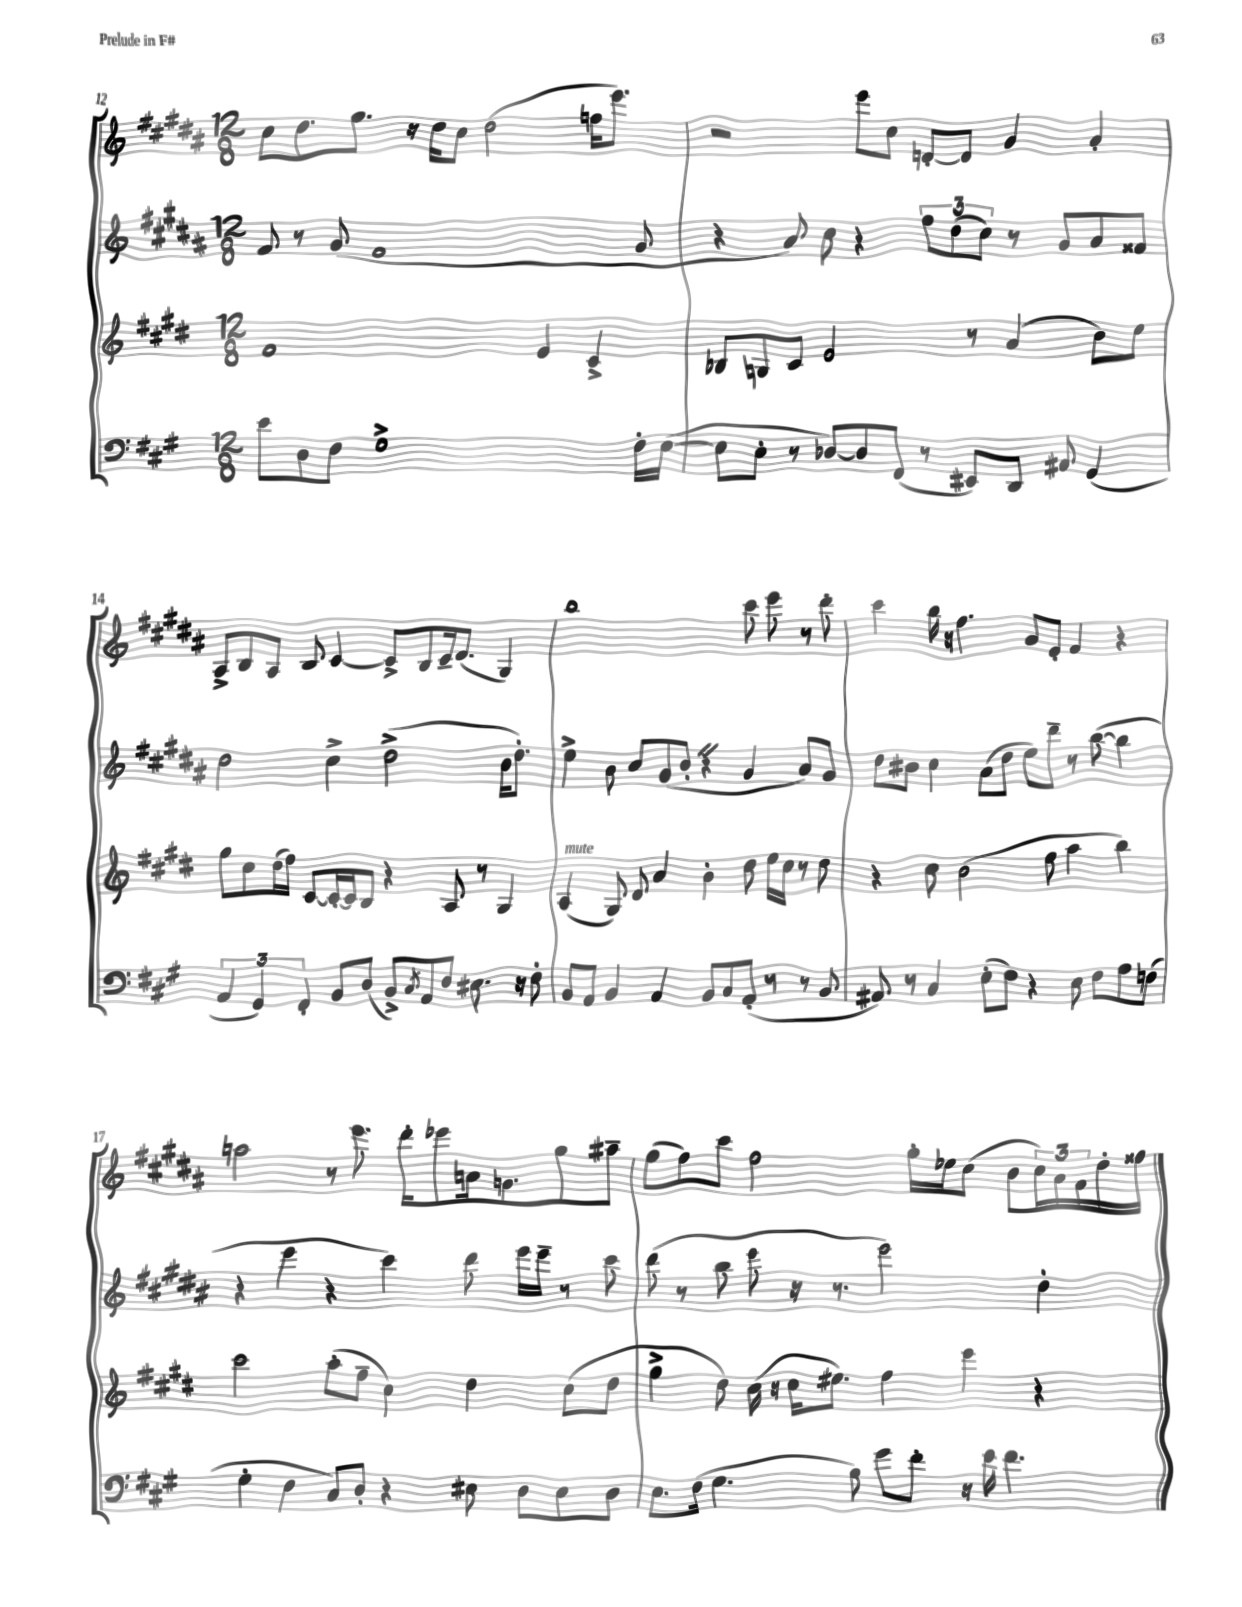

**kern	**kern	**kern	**kern
*staff4	*staff3	*staff2	*staff1
*clefF4	*clefG2	*clefG2	*clefG2
*k[f#c#g#]	*k[f#c#g#d#]	*k[f#c#g#d#a#]	*k[f#c#g#d#a#]
*M12/8	*M12/8	*M12/8	*M12/8
8e	1f#	8f#	8cc#
8D	.	8r	8.dd#
8F#	.	(8g#	.
.	.	.	8.gg#
1G#^	.	1f#	.
.	.	.	16r
.	.	.	16dd#
.	.	.	8cc#
.	.	.	(2dd#
.	4e	.	.
.	4c#^	.	16ff
.	.	.	8.eee)
16F#'	.	8g#	.
([16E	.	.	.
=	=	=	=
8E]	8B-	4r	2r
8E'	8G	.	.
8r	8c#	8a#)	.
[8D-)	2e	8cc#	.
8D-]	.	4r	8eee
(8FF#	.	.	8cc#
8r	.	12ff#	[8d'
.	.	(12dd#	.
8EE#)	8r	.	8d]
.	.	12cc#)	.
8DD	(4a	8r	4g#
8AA#	.	8g#	.
(4GG#	8b)	8a#	4a#'
.	8ee	8f##	.
=	=	=	=
6AA	8gg#	2dd#	8A#^
.	8cc#	.	8B
6GG#)	.	.	.
.	(16dd#	.	8A#
.	16ff#)	.	.
6FF#'	.	.	.
.	[8c#	.	8B
8BB	16c#'_	4cc#^	[4c#
.	16c#]	.	.
(8D	8B	.	.
8BB^)	4r	(2dd#^	8c#^]
8qC#	.	.	.
8AA	.	.	8B
8F#	8A	.	16c#~
.	.	.	(8.d#
8.E#	8r	.	.
.	4G#	16b	4G#)
16r	.	8.dd#')	.
8F#'	.	.	.
=	=	=	=
8BB	(4A	4ee^	1bb
8AA	.	.	.
4BB	8G#)	8b	.
.	8d#	8cc#	.
4AA	4a	(8g#	.
.	.	8b'	.
8BB	4b'	4r	.
8C#	.	.	.
(8AA'	8dd#	4g#	8ccc#
8r	16ee	.	8eee
.	16cc#	.	.
8r	8r	8a#)	8r
8BB	8dd#	8g#	8ddd#'
=	=	=	=
8AA#)	4r	8dd#	4ccc#
8r	.	8b#	.
4C#	8cc#	4cc#	16bb
.	.	.	16r
.	(2b	.	4.ff#
(8E'	.	(8a#	.
8F#)	.	8dd#	.
4r	.	8ee)	8g#
.	8ff#	8ddd#~	8e'
8E	4aa	8r	4f#
8F#	.	([8bb	.
8A	4bb)	4bb]	4r
(8F	.	.	.
=	=	=	=
4G#'	2ccc#	4r	2aa
4F#	.	4eee	.
8C#)	(8aa'	4r	8r
8D'	8ff#~	.	8.eee
4r	4cc#)	4ccc#)	.
.	.	.	16ddd#'
.	.	.	8eee-
8E#	4dd#	8ddd#	16a
.	.	.	8.g
8D	.	16eee	.
.	.	16eee~	.
8E#	(8cc#	8r	8gg#
8D	8dd#	8ccc#	8aa#~
=	=	=	=
8.E	4gg#^	(8ddd#	(8gg#
.	.	8r	8ff#)
(16F#	.	.	.
4.G#	8dd#)	8bb	8ccc#
.	(16cc#	8eee	2ff#
.	16r	.	.
.	16cc#	16r	.
.	8.ee#)	8.r	.
8B)	.	.	.
8g#	4ff#	2eee)	.
8f#'	.	.	16gg#'
.	.	.	16ee-
16r	4eee	.	(8cc#
16e	.	.	.
4.f#	.	.	8b
.	4r	4dd#'	24cc#)
.	.	.	24a#
.	.	.	24f#
.	.	.	16dd#'
.	.	.	16ff##
==	==	==	==
*-	*-	*-	*-
